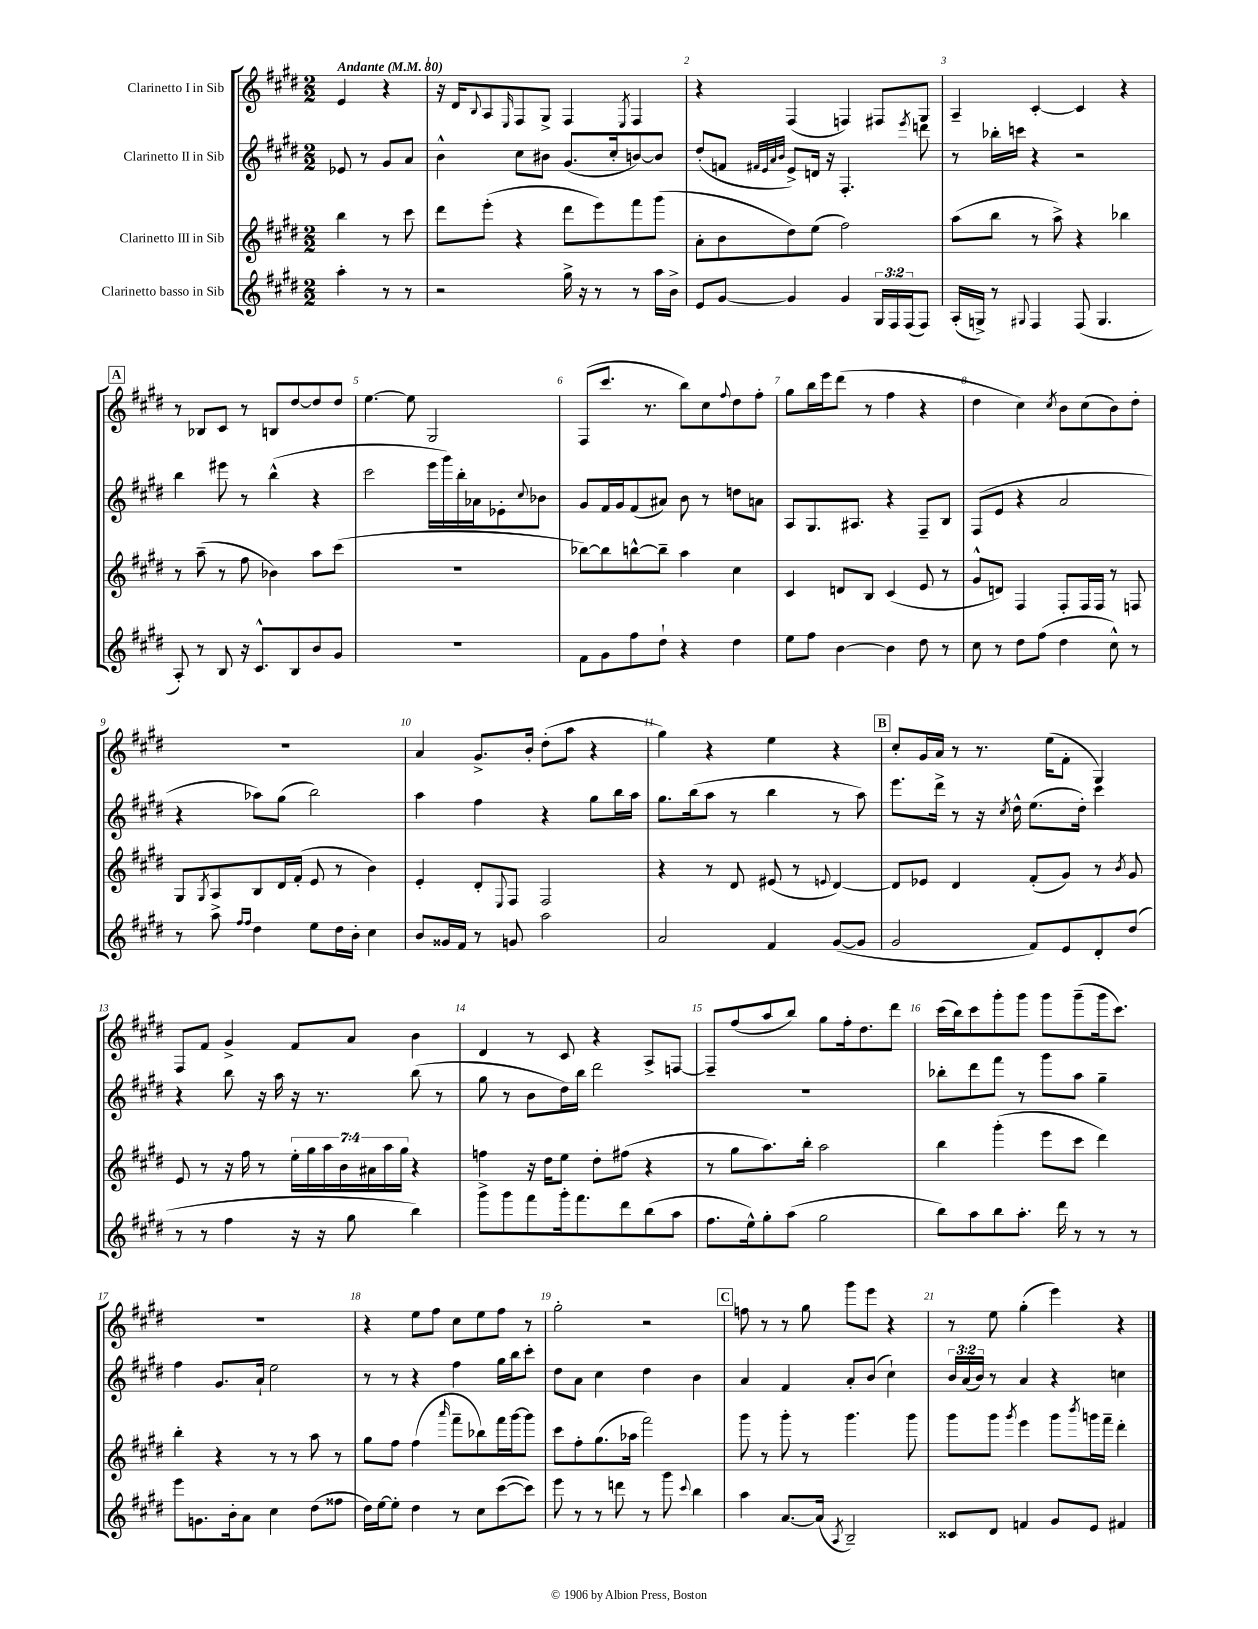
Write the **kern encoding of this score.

**kern	**kern	**kern	**kern
*part4	*part3	*part2	*part1
*staff4	*staff3	*staff2	*staff1
*I"Clarinetto basso in Sib	*I"Clarinetto III in Sib	*I"Clarinetto II in Sib	*I"Clarinetto I in Sib
*clefG2	*clefG2	*clefG2	*clefG2
*k[f#c#g#d#]	*k[f#c#g#d#]	*k[f#c#g#d#]	*k[f#c#g#d#]
*M2/2	*M2/2	*M2/2	*M2/2
*MM80	*MM80	*MM80	*MM80
=	=	=	=
!	!	!	!LO:TX:a:B:t=Andante
4aa'\	4bb\	8e-X/	4e/
.	.	8r	.
8r	8r	8g#/L	4r
8r	8ccc#\	8a/J	.
=1	=1	=1	=1
2r	8ddd#\L	4b^^\	16r
.	.	.	16d#/KL
.	.	.	8qqB/
.	(8eee'\J	.	8A/
.	.	.	16qqE/
.	4r	8cc#\L	8F#/
.	.	8b#X\J	8G#^/J
16gg#^\	8ddd#\L	(8.g#/L	4F#/
16r	.	.	.
8r	8eee\)	.	.
.	.	16cc#'/k	.
.	.	.	8qE/
8r	8fff#\	[8bn/)	4F#/
16aa\LL	(8ggg#\J	8b/J]	.
16b^\JJ	.	.	.
=2	=2	=2	=2
8e/L	8a'\L	(8dd#'/L	4r
[8g#/J	8b\	8fn/J	.
.	.	32qqf#X/LLL	.
.	.	32qqe/	.
.	.	32qqa/	.
.	.	32qqb/JJJ	.
4g#/]	8dd#\)	8e^/L)	(4F#/
.	(8ee\J	16dn/Jk	.
.	.	16r	.
4g#/	2ff#\)	4.F#'/	4Fn/)
24G#/LL	.	.	8F#X/L
24F#/	.	.	.
(24F#/J	.	.	.
.	.	8qeee/	.
8F#/J)	.	8dddn\	8G#/J
=3	=3	=3	=3
(16A'/LL	(8aa\L	8r	4A~/
16Gn^/JJ)	.	.	.
8r	8bb\J	16bb-X'\LL	.
.	.	16cccn\JJ	.
8qqG#X/	.	.	.
4F#/	8r	4r	[4c#'/
.	8aa^\)	.	.
(8F#/	4r	2r	4c#/]
4.G#/	.	.	.
.	4bb-X\	.	4r
!!LO:LB:g=z
!!LO:REH:place=s1:t=A
=4	=4	=4	=4
8A'/)	8r	4bb\	8r
8r	(8aa~\	.	8B-X/L
8B/	8r	8eee#X\	8c#/J
16r	8ff#\	8r	8r
8.c#^^/L	.	.	.
.	4b-X\)	(4bb^^\	8Bn/L
8B/	.	.	[8dd#/
8b/	8aa\L	4r	8dd#/]
8g#/J	(8ccc#\J	.	8dd#/J
=5	=5	=5	=5
1r	1r	2ccc#\	[4.ee\
.	.	.	8ee\]
.	.	16eee\LL	2G#/
.	.	16ggg#\)	.
.	.	16bb'\	.
.	.	16a-X\J	.
.	.	8e-X'\	.
.	.	8qqcc#/	.
.	.	8b-X\J	.
=6	=6	=6	=6
8f#\L	[8bb-X\L)	8g#/L	(8F#/L
8g#\	8bb-\]	16f#/L	8.ccc#/J
.	.	16g#/J	.
8ff#\	[8bbn^^\	(8f#/	.
.	.	.	8.r
8dd#`\J	8bb~\J]	8a#X/J)	.
4r	4aa\	8b\	8bb\L)
.	.	8r	8cc#\
.	.	.	8qqff#/
4dd#\	4cc#\	8ddn\L	8dd#\
.	.	8an\J	8ff#'\J
=7	=7	=7	=7
8ee\L	4c#/	8A/L	8gg#\L
8ff#\J	.	8.G#/	16bb\L
.	.	.	16eee\J
[4b\	8dn/L	.	(8ddd#\J
.	.	8.A#X/J	.
.	8B/J	.	8r
4b\]	(4c#/	4r	4ff#\
8dd#\	8e/	8F#~/L	4r
8r	8r	8B/J	.
=8	=8	=8	=8
8cc#\	8g#^^/L	(8F#/L	4dd#\
8r	8dn/J)	8e/J	.
8dd#\L	4F#/	4r	4cc#\)
(8ff#\J	.	.	.
.	.	.	8qcc#/
4dd#\	8F#'/L	2a/	8b\L
.	16F#/L	.	(8cc#\
.	16F#/JJ	.	.
8cc#^^\)	8r	.	8b\)
8r	8Fn/	.	8dd#'\J
!!LO:LB:g=z
=9	=9	=9	=9
8r	8G#/L	4r	1r
.	8qG#/	.	.
8aa^\	8A/	.	.
16qqff#/LL	.	.	.
16qqff#/JJ	.	.	.
4dd#\	8B/	8aa-X\L)	.
.	16d#/L	(8gg#\J	.
.	(16f#'/JJ	.	.
8ee\L	8e/	2bb\)	.
16dd#\L	8r	.	.
16b'\JJ	.	.	.
4cc#\	4b\)	.	.
=10	=10	=10	=10
8b/L	4e'/	4aa\	4a/
16g##X/L	.	.	.
16f#/JJ	.	.	.
8r	8d#'/L	4ff#\	8.g#^/L
.	8qqE/	.	.
8gn/	8F#/J	.	.
.	.	.	16b'/Jk
2aa\	2F#/	4r	(8dd#'\L
.	.	.	8aa\J
.	.	8gg#\L	4r
.	.	16bb\L	.
.	.	16aa\JJ	.
=11	=11	=11	=11
2a/	4r	8.gg#\L	4gg#\)
.	.	(16bb\k	.
.	8r	8aa\J	4r
.	8d#/	8r	.
4f#/	(8e#X/	4bb\	4ee\
.	8r	.	.
.	8qqen/	.	.
([8g#/L	[4d#/)	8r	4r
8g#/J]	.	8aa\)	.
!!LO:REH:place=s1:t=B
=12	=12	=12	=12
2g#/	8d#/L]	8.eee\L	8cc#'/L
.	8e-X/J	.	16g#/L
.	.	16ddd#^\Jk	16a/JJ
.	4d#/	8r	8r
.	.	16r	8.r
.	.	8qcc#/	.
.	.	16dd#^^\	.
8f#/L)	(8f#'/L	(8.ee\L	.
.	.	.	(16ee\KL
8e/	8g#/J)	.	8f#'\J
.	.	16dd#'\Jk)	.
8d#'/	8r	4ccc#\	4G#/)
.	8qb/	.	.
(8dd#/J	8g#/	.	.
!!LO:LB:g=z
=13	=13	=13	=13
8r	8e/	4r	8F#/L
8r	8r	.	8f#/J
4ff#\	16r	8bb\	4g#^/
.	16ff#\	.	.
.	8r	16r	.
.	.	16aa\	.
16r	28ee'\LL	16r	8f#/L
.	28gg#\	.	.
16r	.	8.r	.
.	28aa\	.	.
.	28b\	.	.
8gg#\	.	.	8a/J
.	28a#X\	.	.
.	28aa\	.	.
.	28gg#\JJ	.	.
4bb\)	4r	(8bb\	4b\
.	.	8r	.
=14	=14	=14	=14
8ggg#^\L	4ffn\	8gg#\	4d#/
8ggg#\	.	8r	.
8fff#\	16r	8b\L	8r
.	16dd#\KL	.	.
16ggg#'\k	8ee\J	16dd#\L)	8c#/
8.fff#\	.	16bb\JJ	.
.	8dd#'\L	2ddd#\	4r
8ddd#\	(8ff#X\J	.	.
(8bb\	4r	.	8A^/L
8aa\J	.	.	[8Fn/J
=15	=15	=15	=15
8.ff#\L	8r	1r	8F~/L]
.	8gg#\L	.	(8ff#/
16ee^^\k)	.	.	.
8gg#'\	8.aa\)	.	8aa/
(8aa\J	.	.	8bb/J)
.	16bb'\Jk	.	.
2gg#\	2aa\	.	8gg#\L
.	.	.	16ff#'\k
.	.	.	8.dd#\
.	.	.	8ddd#\J
=16	=16	=16	=16
8bb\L)	4bb\	8bb-X'\L	(16ccc#\LL
.	.	.	16bb\J)
8aa\	.	8ddd#\	8ccc#\
8bb\	(4ggg#'\	8fff#\J	8ggg#'\
8.aa'\J	.	8r	8ggg#\J
.	8eee\L	8ggg#\L	8ggg#\L
16ddd#\	.	.	.
8r	8ccc#\J	8aa\J	(8ggg#~\
8r	4ddd#\)	4gg#~\	16ggg#\k
.	.	.	8.ccc#\J)
8r	.	.	.
!!LO:LB:g=z
=17	=17	=17	=17
8eee\L	4bb'\	4ff#\	1r
8.gn\	.	.	.
.	4r	8.g#/L	.
16b'\k	.	.	.
8a\J	.	.	.
.	.	16a`/Jk	.
4cc#\	8r	2ee\	.
.	8r	.	.
(8dd#\L	8aa\	.	.
8ff##X\J	8r	.	.
=18	=18	=18	=18
16dd#\LL)	8gg#\L	8r	4r
[16ee\J	.	.	.
8ee'\J]	8ff#\J	8r	.
4dd#\	(4ff#\	4r	8ee\L
.	.	.	8ff#\J
.	16qqaaa/	.	.
8r	8fff#~\L	4ff#\	8cc#\L
8cc#\L	8bb-X\)	.	8ee\
([8ccc#\	16fff#\L	16gg#\LL	8ff#\J
.	[16ggg#\J	16bb\J	.
8ccc#\J])	8ggg#\J]	8ccc#'\J	8r
=19	=19	=19	=19
8eee\	8ccc#\L	8dd#\L	2gg#'\
8r	8ff#'\	8a\J	.
8r	(8.gg#\	4cc#\	.
8dddn\	.	.	.
.	16aa-X\Jk	.	.
8r	2fff#\)	4dd#\	2r
8ggg#\	.	.	.
8qqccc#/	.	.	.
4bb\	.	4b\	.
!!LO:REH:place=s1:t=C
=20	=20	=20	=20
4aa\	8ggg#\	4a/	8ffn\
.	8r	.	8r
[8.a/L	8ggg#'\	4f#/	8r
.	8r	.	8gg#\
(16a/Jk]	.	.	.
8qA/	.	.	.
2B~/)	4.ggg#\	8a'/L	8ggg#\L
.	.	(8b/J	8eee\J
.	.	4cc#`\)	4r
.	8ggg#\	.	.
=21	=21	=21	=21
8c##X/L	8ggg#\L	24b/LL	8r
.	.	(24a/	.
.	.	24b/JJ)	.
8d#/J	8ggg#\J	8r	8ee\
.	8qggg#/	.	.
4fn/	4eee\	4a/	(4gg#'\
8g#/L	8ggg#\L	4r	4eee\)
.	8qbbb/	.	.
8e/J	16gggn\L	.	.
.	16fff#~\JJ	.	.
4f#X/	4ddd#'\	4ccn\	4r
==	==	==	==
*-	*-	*-	*-
